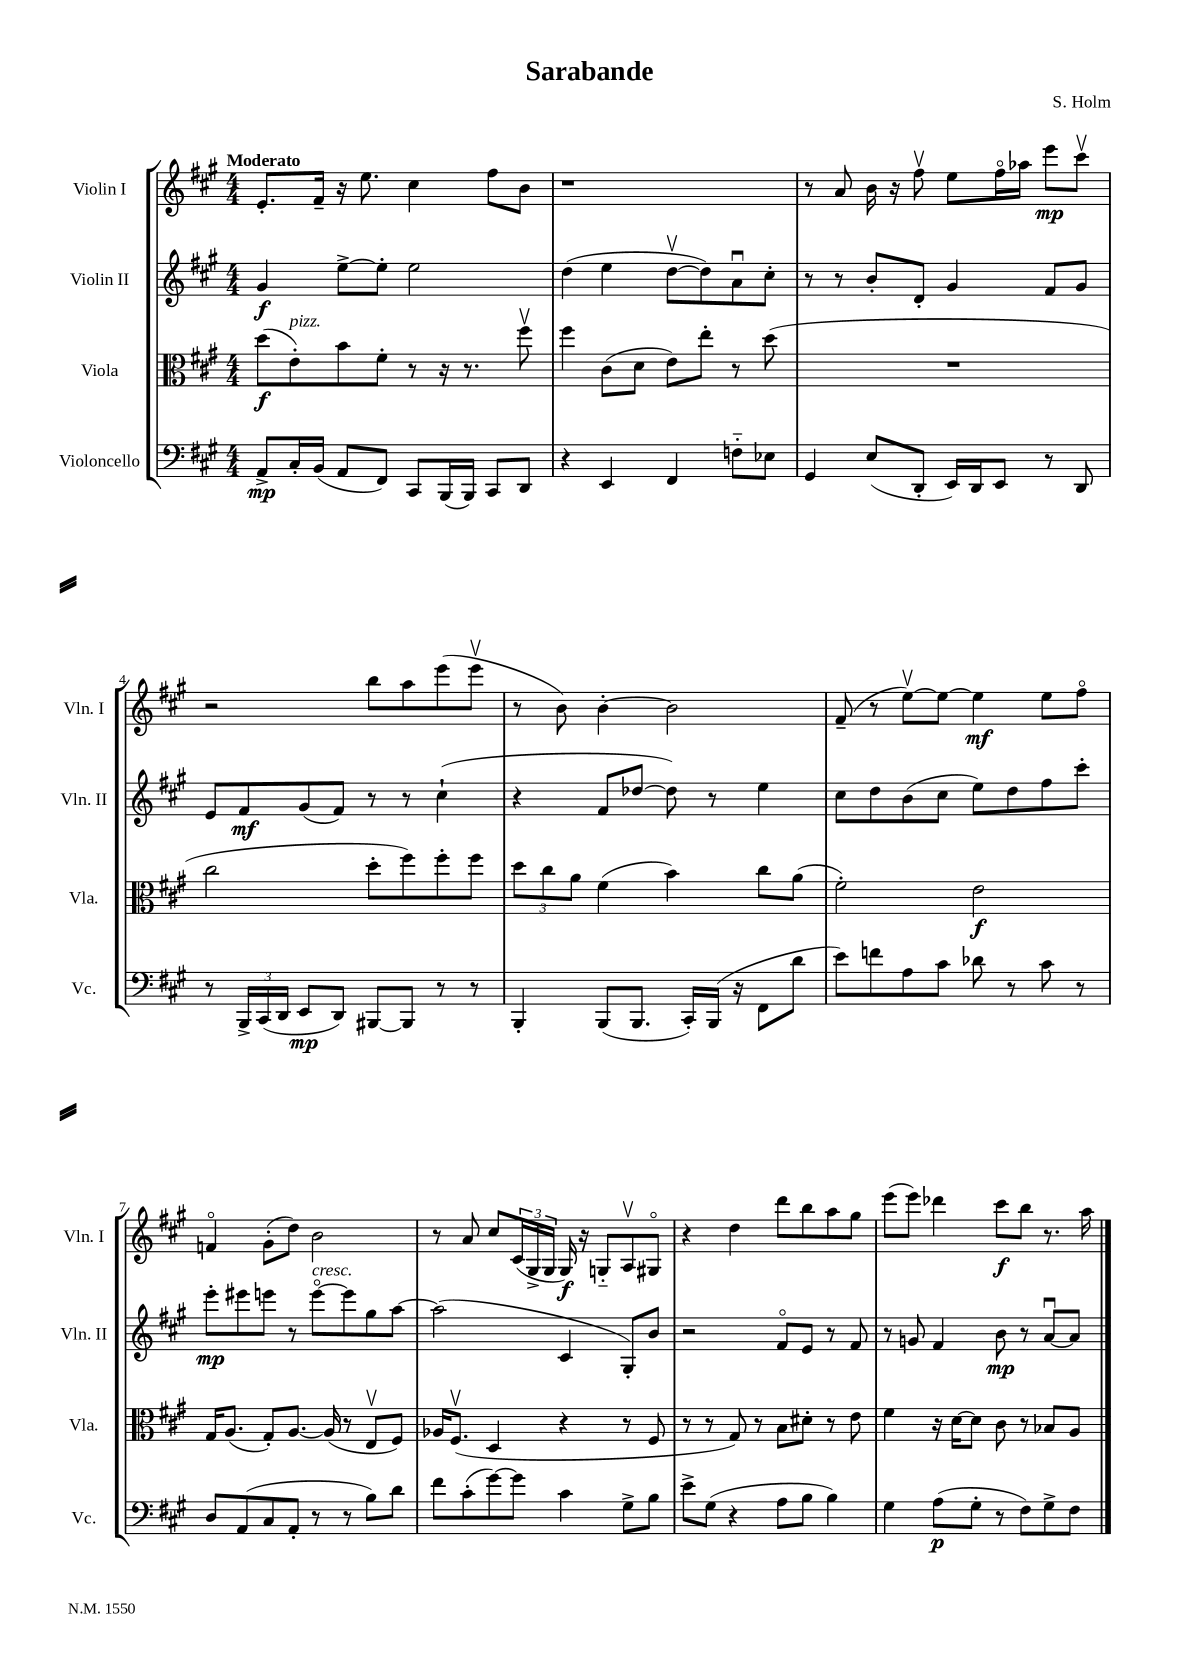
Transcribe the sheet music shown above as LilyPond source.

\header { title = "Sarabande" composer = "S. Holm" }
<<
\new StaffGroup <<
\new Staff = "s0" \with { instrumentName = "Violin I" shortInstrumentName = "Vln. I" } {
    \clef treble \key a \major \numericTimeSignature \time 4/4 \tempo "Moderato"
    e'8.-. fis'16-- r16 e''8. cis''4 fis''8 b'8 |
    r1 |
    r8 a'8 b'16 r16 fis''8\upbow e''8 fis''16\flageolet aes''16 e'''8\mp cis'''8\upbow |
    r2 b''8 a''8 e'''8( e'''8\upbow |
    r8 b'8) b'4~-. b'2 |
    fis'8--( r8 e''8~\upbow) e''8~ e''4\mf e''8 fis''8\flageolet |
    f'4\flageolet gis'8-.( d''8) b'2 |
    r8 a'8 cis''8 \tuplet 3/2 { cis'16( gis16-> gis16 } gis16\f) r16 g8-_ a8\upbow gis8\flageolet |
    r4 d''4 d'''8 b''8 a''8 gis''8 |
    e'''8( e'''8) des'''4 cis'''8\f b''8 r8. a''16 \bar "|." |
}
\new Staff = "s1" \with { instrumentName = "Violin II" shortInstrumentName = "Vln. II" } {
    \clef treble \key a \major \numericTimeSignature \time 4/4
    gis'4\f e''8~-> e''8-. e''2 |
    d''4( e''4 d''8~\upbow d''8) a'8\downbow cis''8-. |
    r8 r8 b'8-. d'8-. gis'4 fis'8 gis'8 |
    e'8 fis'8\mf gis'8( fis'8) r8 r8 cis''4-!( |
    r4 fis'8 des''8~ des''8) r8 e''4 |
    cis''8 d''8 b'8( cis''8 e''8) d''8 fis''8 cis'''8-. |
    e'''8-.\mp eis'''8 e'''8 r8 e'''8~\flageolet^\markup { \italic "cresc." } e'''8 gis''8 a''8~ |
    a''2( cis'4 gis8-.) b'8 |
    r2 fis'8\flageolet e'8 r8 fis'8 |
    r8 g'8 fis'4 b'8\mp r8 a'8~\downbow a'8 \bar "|." |
}
\new Staff = "s2" \with { instrumentName = "Viola" shortInstrumentName = "Vla." } {
    \clef alto \key a \major \numericTimeSignature \time 4/4
    d''8\f( e'8-.^\markup { \italic "pizz." }) b'8 fis'8-. r8 r16 r8. fis''8\upbow |
    fis''4 cis'8( d'8 e'8) e''8-. r8 d''8( |
    R1 |
    cis''2 d''8-. fis''8) fis''8-. fis''8 |
    \tuplet 3/2 { d''8 cis''8 a'8 } fis'4( b'4) cis''8 a'8( |
    fis'2-.) e'2\f |
    gis16 a8.( gis8-.) a8.~ a16( r8 e8\upbow fis8) |
    aes16 fis8.\upbow( d4 r4 r8 fis8 |
    r8 r8 gis8) r8 b8 dis'8-. r8 e'8 |
    fis'4 r16 d'16~ d'8 cis'8 r8 bes8 a8 \bar "|." |
}
\new Staff = "s3" \with { instrumentName = "Violoncello" shortInstrumentName = "Vc." } {
    \clef bass \key a \major \numericTimeSignature \time 4/4
    a,8->\mp cis16-. b,16( a,8 fis,8) cis,8 b,,16( b,,16) cis,8 d,8 |
    r4 e,4 fis,4 f8-_ ees8 |
    gis,4 e8( d,8-. e,16) d,16 e,8 r8 d,8 |
    r8 \tuplet 3/2 { b,,16-> cis,16( d,16 } e,8\mp d,8) bis,,8~ bis,,8 r8 r8 |
    b,,4-. b,,8( b,,8. cis,16-.) b,,16( r16 fis,8 d'8 |
    e'8) f'8 a8 cis'8 des'8 r8 cis'8 r8 |
    d8 a,8( cis8 a,8-. r8 r8 b8) d'8 |
    fis'8 cis'8-.( gis'8~) gis'8 cis'4 gis8-> b8 |
    e'8-> gis8( r4 a8 b8 b4) |
    gis4 a8\p( gis8-. r8 fis8) gis8-> fis8 \bar "|." |
}
>>
>>
